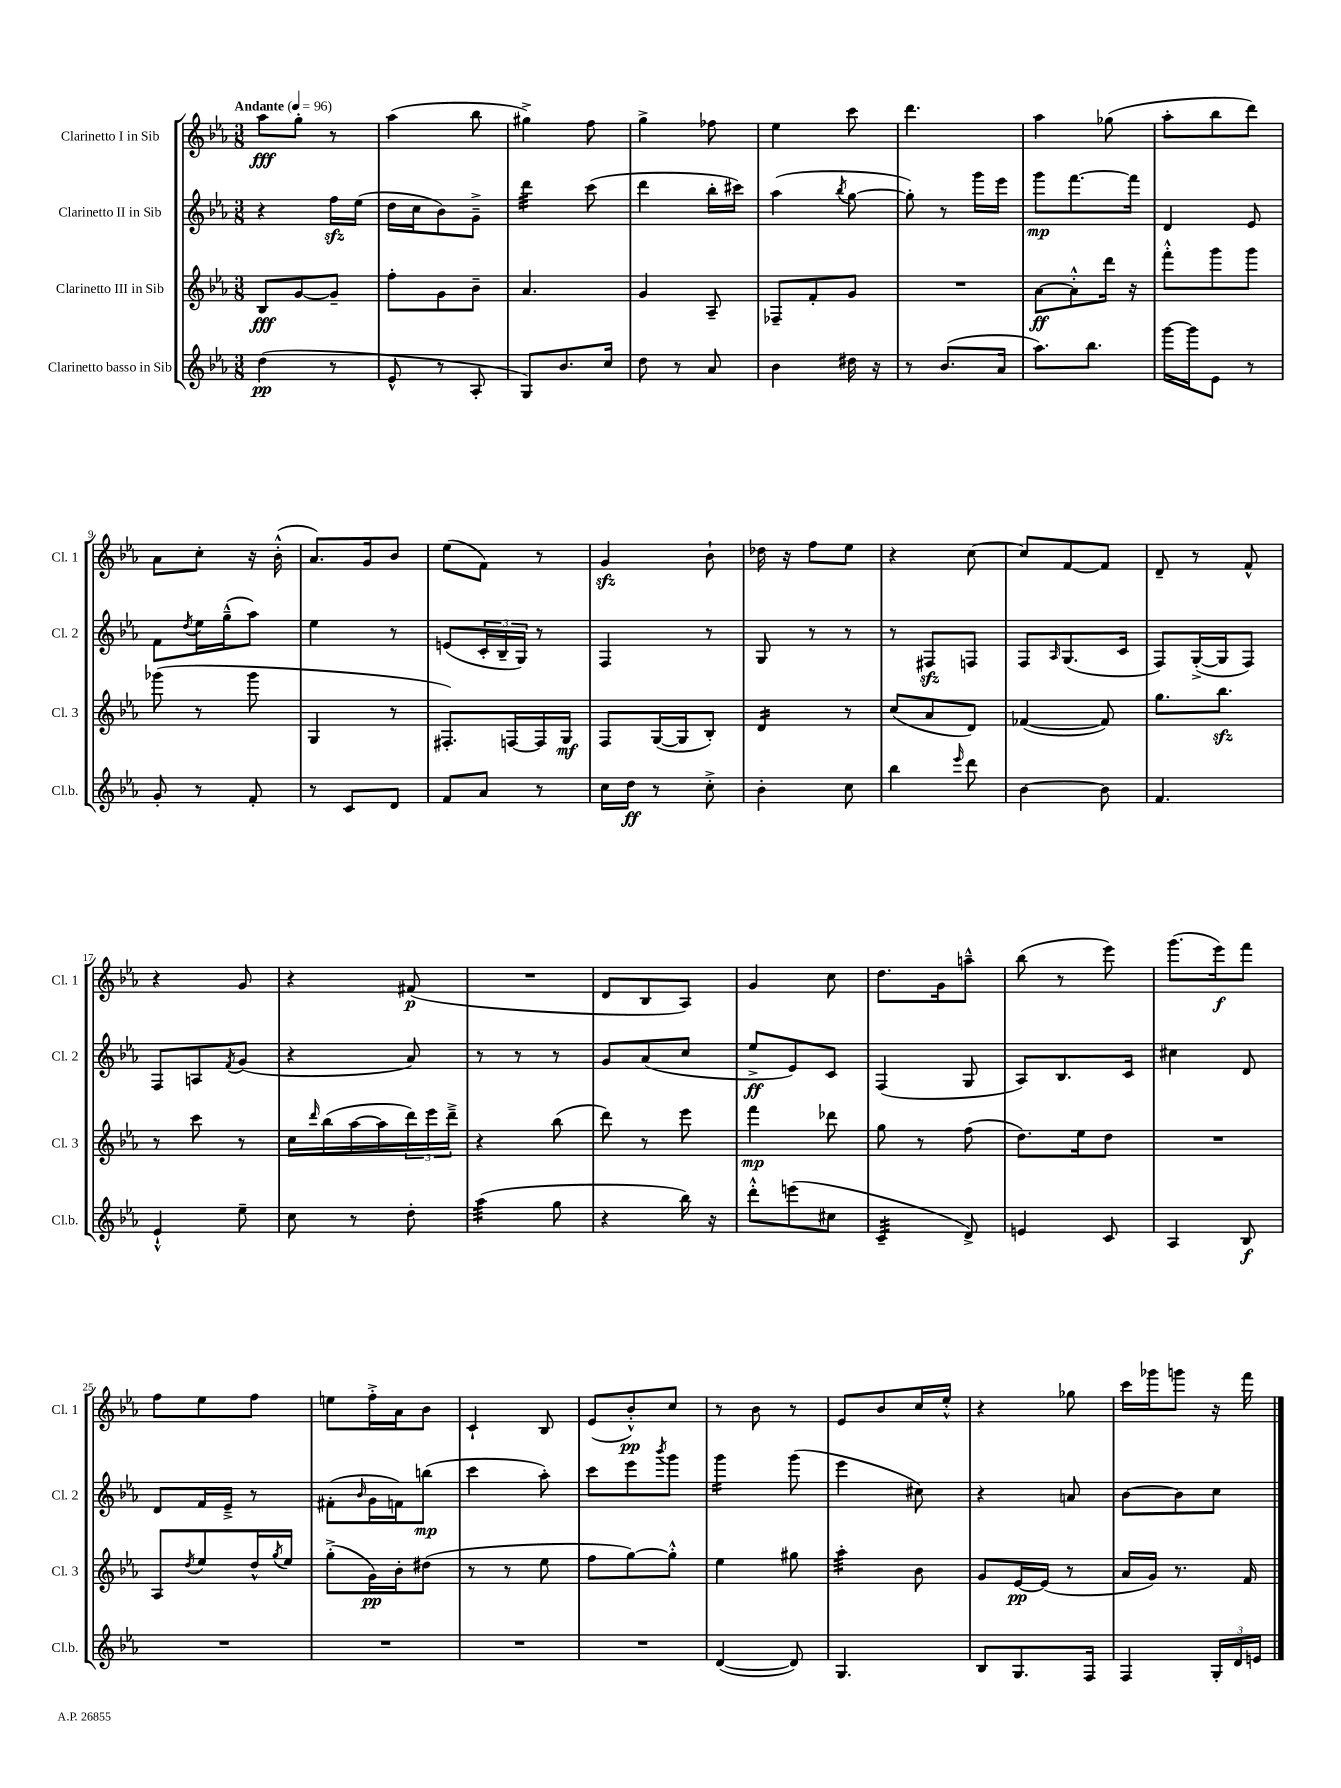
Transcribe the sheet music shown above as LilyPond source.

<<
\new StaffGroup <<
\new Staff = "s0" \with { instrumentName = "Clarinetto I in Sib" shortInstrumentName = "Cl. 1" } {
    \clef treble \key ees \major \numericTimeSignature \time 3/8 \tempo "Andante" 4 = 96
    aes''8\fff g''8-. r8 |
    aes''4( bes''8 |
    gis''4->) f''8 |
    g''4-> fes''8 |
    ees''4 c'''8 |
    d'''4. |
    aes''4 ges''8( |
    aes''8-. bes''8 d'''8) |
    aes'8 c''8-. r16 bes'16-.-^( |
    aes'8.) g'16 bes'8 |
    ees''8( f'8) r8 |
    g'4\sfz bes'8-! |
    des''16 r16 f''8 ees''8 |
    r4 c''8~ |
    c''8 f'8~ f'8 |
    d'8-- r8 f'8-^ |
    r4 g'8 |
    r4 fis'8\p( |
    R4. |
    d'8 bes8 aes8) |
    g'4 c''8 |
    d''8. g'16 a''8---^ |
    bes''8( r8 ees'''8) |
    g'''8.( ees'''16\f) f'''8 |
    f''8 ees''8 f''8 |
    e''8 f''16-.-> aes'16 bes'8 |
    c'4-! bes8 |
    ees'8( bes'8-.-^\pp) c''8 |
    r8 bes'8 r8 |
    ees'8 bes'8 c''16 ees''16-.-^ |
    r4 ges''8 |
    c'''16 ges'''16 g'''8 r16 f'''16 \bar "|." |
}
\new Staff = "s1" \with { instrumentName = "Clarinetto II in Sib" shortInstrumentName = "Cl. 2" } {
    \clef treble \key ees \major \numericTimeSignature \time 3/8
    r4 f''16\sfz ees''16( |
    d''16 c''16 bes'8) g'8---> |
    d'''4:32 c'''8( |
    d'''4 bes''16-. cis'''16) |
    aes''4( \acciaccatura { bes''8 } g''8~ |
    g''8-.) r8 g'''16 ees'''16 |
    g'''8\mp f'''8.~ f'''16 |
    d'4 ees'8 |
    f'8 \acciaccatura { d''8 } ees''16 g''16---^( aes''8) |
    ees''4 r8 |
    e'8( \tuplet 3/2 { c'16-. bes16-- g16) } r8 |
    f4 r8 |
    g8 r8 r8 |
    r8 fis8\sfz f8 |
    f8 \grace { aes16 } g8.( c'16 |
    f8) g16~-.->( g16 f8) |
    f8 a8 \acciaccatura { f'8 } g'8( |
    r4 aes'8) |
    r8 r8 r8 |
    g'8 aes'8( c''8 |
    ees''8->\ff ees'8) c'8 |
    f4( g8 |
    aes8) bes8. c'16 |
    cis''4 d'8 |
    d'8 f'16 ees'16---> r8 |
    fis'8-.( \grace { bes'16 } g'16 f'16) b''8\mp( |
    c'''4 aes''8-.) |
    c'''8 ees'''8 \acciaccatura { bes'''8 } g'''8 |
    g'''4:16 g'''8( |
    ees'''4 cis''8) |
    r4 a'8 |
    bes'8~ bes'8 c''8 \bar "|." |
}
\new Staff = "s2" \with { instrumentName = "Clarinetto III in Sib" shortInstrumentName = "Cl. 3" } {
    \clef treble \key ees \major \numericTimeSignature \time 3/8
    bes8\fff g'8~ g'8-- |
    f''8-. g'8 bes'8-- |
    aes'4. |
    g'4 aes8-- |
    fes8-- f'8-. g'8 |
    R4. |
    aes'8~\ff aes'8-.-^ d'''16 r16 |
    f'''8-.-^ g'''8 g'''8 |
    ges'''8( r8 ges'''8 |
    g4 r8 |
    fis8.-.) f16~ f16 g16\mf |
    f8 g16~( g16 bes8-.) |
    d'4:16 r8 |
    c''8( aes'8 d'8) |
    fes'4~( fes'8) |
    g''8. bes''8.\sfz |
    r8 c'''8 r8 |
    c''16 \grace { d'''16 } bes''16( aes''16~ aes''16 \tuplet 3/2 { d'''16) ees'''16 d'''16---> } |
    r4 bes''8( |
    d'''8) r8 ees'''8 |
    f'''4\mp des'''8 |
    g''8 r8 f''8( |
    d''8.) ees''16 d''8 |
    R4. |
    aes8 \acciaccatura { d''8 } ees''8 d''16-^ \acciaccatura { g''8 } ees''16 |
    g''8-.->( g'16\pp) bes'16-. dis''8( |
    r8 r8 ees''8 |
    f''8 g''8~) g''8-.-^ |
    ees''4 gis''8 |
    aes''4:32-. bes'8 |
    g'8 ees'16~\pp ees'16( r8 |
    aes'16 g'16) r8. f'16 \bar "|." |
}
\new Staff = "s3" \with { instrumentName = "Clarinetto basso in Sib" shortInstrumentName = "Cl.b." } {
    \clef treble \key ees \major \numericTimeSignature \time 3/8
    d''4\pp( r8 |
    ees'8-^ r8 aes8-. |
    g8) bes'8. c''16 |
    d''8 r8 aes'8 |
    bes'4 dis''16 r16 |
    r8 bes'8.( aes'16 |
    aes''8.) bes''8. |
    g'''16~ g'''16 ees'8 r8 |
    g'8-. r8 f'8-. |
    r8 c'8 d'8 |
    f'8 aes'8 r8 |
    c''16 d''16\ff r8 c''8-.-> |
    bes'4-. c''8 |
    bes''4 \grace { ees'''16 } d'''8 |
    bes'4~ bes'8 |
    f'4. |
    ees'4-!-^ ees''8-- |
    c''8 r8 d''8-. |
    aes''4:32( g''8 |
    r4 bes''16) r16 |
    d'''8-.-^ e'''8( cis''8 |
    c'4:32-- d'8->) |
    e'4 c'8 |
    aes4 bes8\f |
    R4. |
    R4. |
    R4. |
    R4. |
    d'4~( d'8) |
    g4. |
    bes8 g8. f16 |
    f4 \tuplet 3/2 { g16-. d'16 e'16 } \bar "|." |
}
>>
>>
